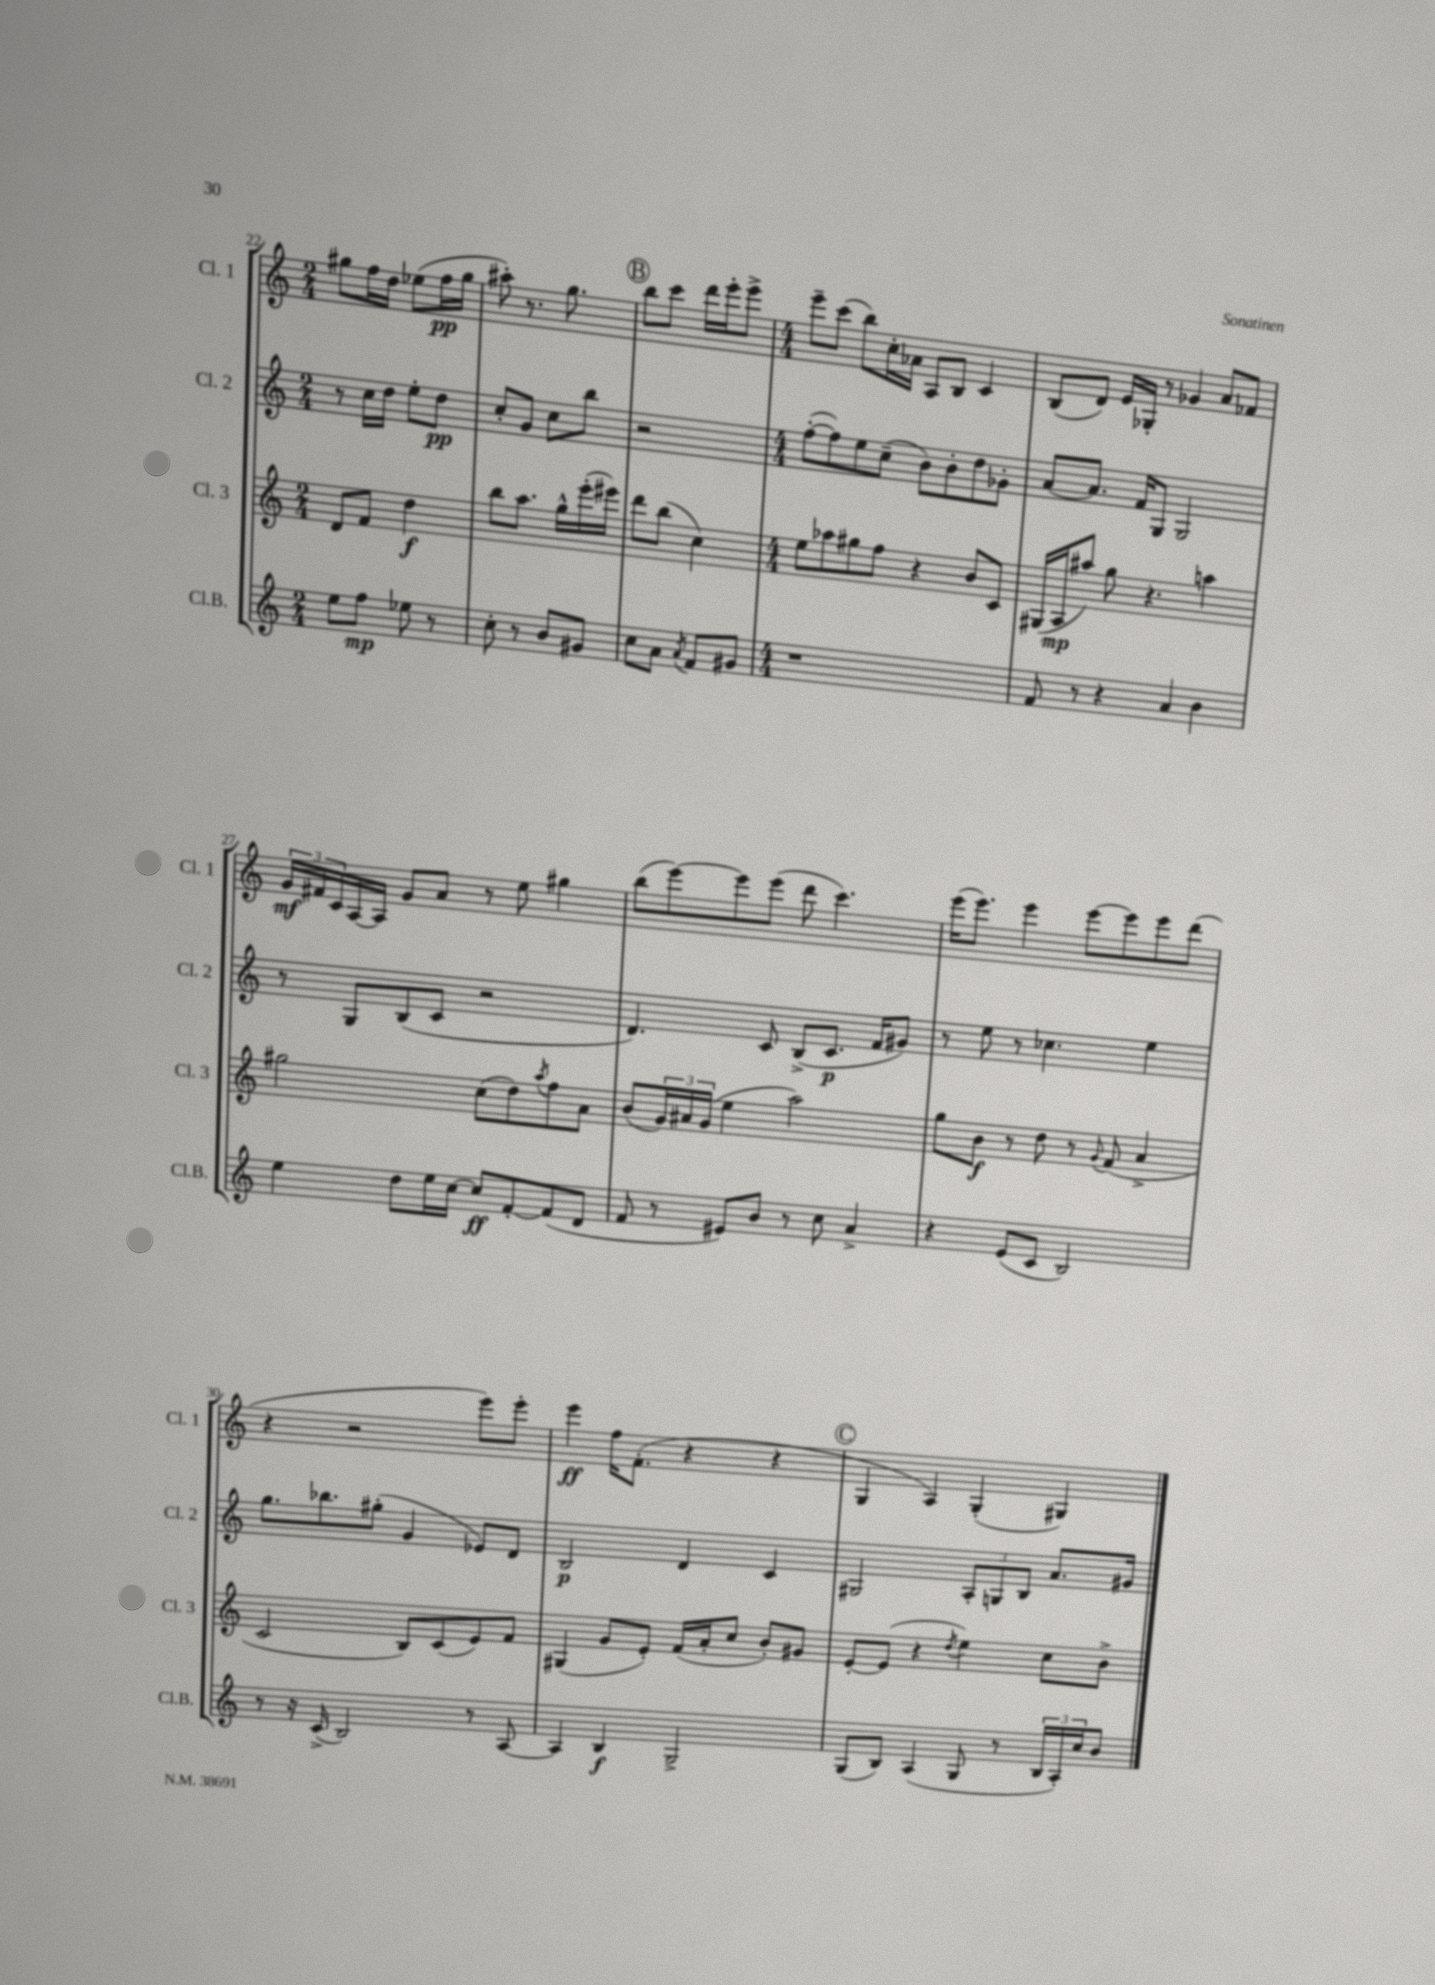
<<
\new StaffGroup <<
\new Staff = "s0" \with { instrumentName = "Cl. 1" shortInstrumentName = "Cl. 1" } {
    \clef treble \key c \major \numericTimeSignature \time 2/4
    gis''8 f''16 d''16 ees''8( f''16\pp gis''16 |
    ais''8-.) r8. g''8. |
    \mark \markup { \circle "B" } b''8 c'''8 d'''16 e'''16-. e'''8-> |
    \numericTimeSignature \time 4/4 e'''8-- c'''8( b''8) c''16-. aes'16 a8 b8 c'4 |
    b8( d'8) e'16 ges16-. r8 ges'4 a'8 fes'8 |
    \tuplet 3/2 { g'16\mf fis'16 c'16 } a16~ a16 g'8 a'8 r8 e''8 gis''4 |
    b''8( e'''8~) e'''8 e'''8( d'''8 c'''4.) |
    e'''16( e'''8.) e'''4 e'''8~ e'''8 e'''8 d'''8( |
    r4 r2 e'''8) e'''8-. |
    e'''4\ff f''16 f'8.-.( r4 r4 |
    \mark \markup { \circle "C" } g4 a4) g4-.( gis4) \bar "|." |
}
\new Staff = "s1" \with { instrumentName = "Cl. 2" shortInstrumentName = "Cl. 2" } {
    \clef treble \key c \major \numericTimeSignature \time 2/4
    r8 c''16 d''16 e''8-. d''8\pp |
    c''8-. g'8 c''8 b''8 |
    \mark \markup { \circle "B" } r2 |
    \numericTimeSignature \time 4/4 f''8~-.( f''8) e''8 c''8--( b'8) b'8-. d''8 ges'8-. |
    a'8~ a'8. f'16 g8 g2 |
    r8 g8 b8( c'8 r2 |
    d'4.) c'8 b8->( c'8.\p f'16 gis'8) |
    r8 e''8 r8 ces''4. e''4 |
    g''8. bes''8. gis''8-.( g'4 ees'8) d'8 |
    b2\p d'4 c'4 |
    \mark \markup { \circle "C" } gis2 \tuplet 3/2 { a8-. g8 b8 } a'8. gis'16 \bar "|." |
}
\new Staff = "s2" \with { instrumentName = "Cl. 3" shortInstrumentName = "Cl. 3" } {
    \clef treble \key c \major \numericTimeSignature \time 2/4
    d'8 f'8 d''4\f |
    b''8 a''8. g''16-^ e'''16-.( eis'''16) |
    \mark \markup { \circle "B" } d'''8 b''8( c''4) |
    \numericTimeSignature \time 4/4 e''8 aes''8 gis''8 f''8 r4 b'8 c'8 |
    gis16( a16\mp ais''8) g''8 r4. a''4 |
    gis''2 c''8( d''8) \acciaccatura { a''8 } f''8 a'8 |
    b'8( \tuplet 3/2 { g'16) ais'16 g'16( } e''4 a''2) |
    g''8 b'8\f r8 d''8 r8 \appoggiatura { g'8 } f'8( a'4-> |
    c'2 b8) c'8( e'8) f'8 |
    gis4( g'8 e'8-.) f'16( a'16-. c''8 b'8-.) gis'8 |
    \mark \markup { \circle "C" } e'8~-. e'8( r4 \acciaccatura { d''8 } e''4) c''8 b'8-> \bar "|." |
}
\new Staff = "s3" \with { instrumentName = "Cl.B." shortInstrumentName = "Cl.B." } {
    \clef treble \key c \major \numericTimeSignature \time 2/4
    e''8 f''8\mp ees''8 r8 |
    c''8-. r8 b'8 gis'8 |
    \mark \markup { \circle "B" } c''8 a'8 \acciaccatura { a'8 } f'8 gis'8 |
    \numericTimeSignature \time 4/4 r1 |
    f'8 r8 r4 a'4 b'4 |
    e''4 d''8 e''16 c''16~ c''8\ff f'8~-. f'8( d'8 |
    f'8 r8 eis'8) b'8 r8 c''8 a'4-> |
    r4 e'8( c'8 b2) |
    r8 r16 c'16->( b2) r8 a8~ |
    a4 b4\f g2-> |
    \mark \markup { \circle "C" } g8( b8) a4( g8 r8 \tuplet 3/2 { b16 a16-.) c''16 } b'8 \bar "|." |
}
>>
>>
\layout { \context { \Score currentBarNumber = #22 } }
